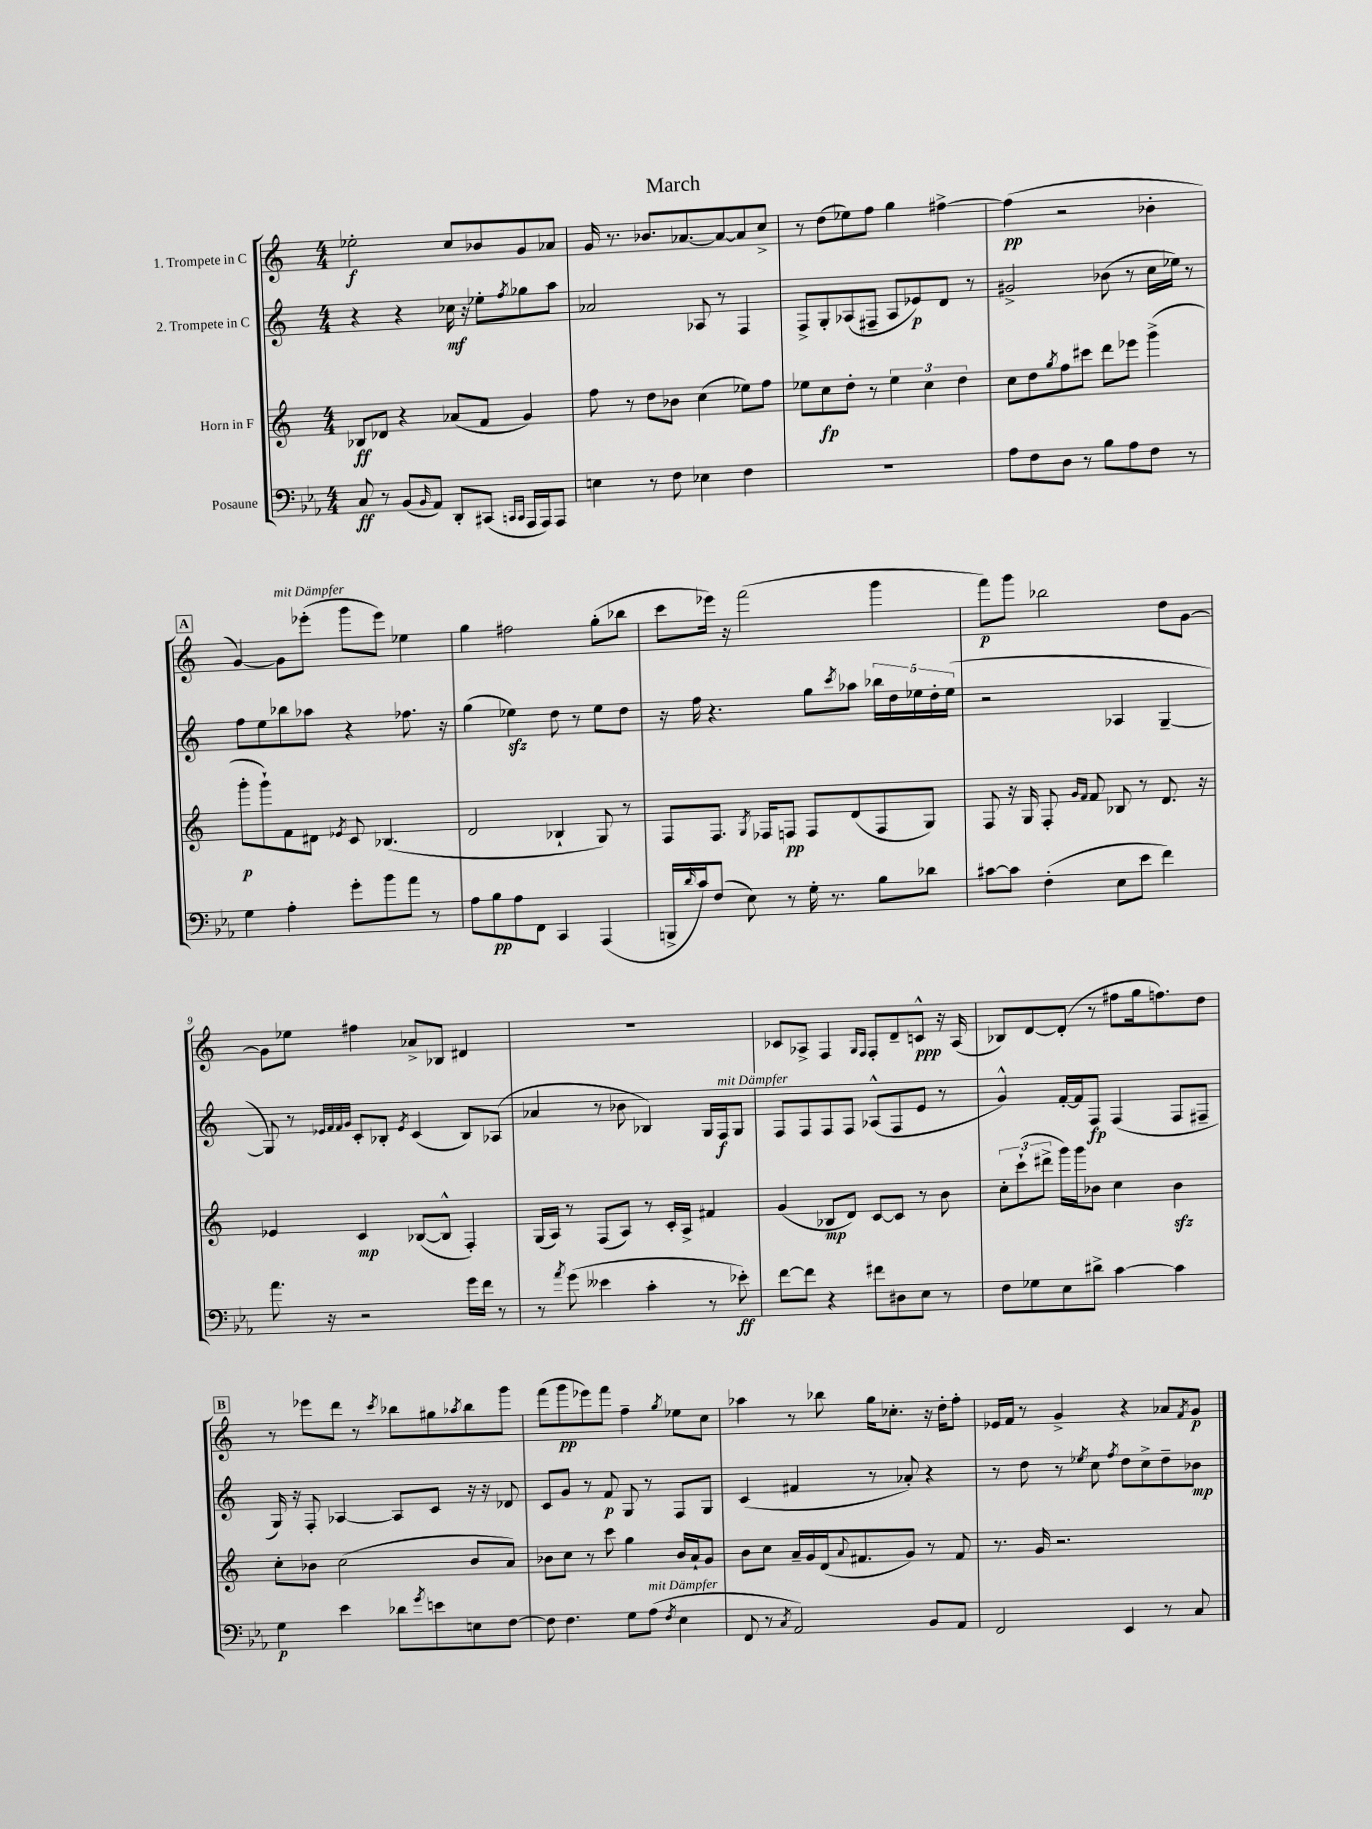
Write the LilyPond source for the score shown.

\header { title = "March" }
<<
\new StaffGroup <<
\new Staff = "s0" \with { instrumentName = "1. Trompete in C" } {
    \clef treble \key c \major \numericTimeSignature \time 4/4
    ees''2-.\f c''8 bes'8 g'8 aes'8 |
    g'16 r8. bes'8. aes'8.~ aes'8~ aes'8 c''8-> |
    r8 d''8( ees''8) f''8 g''4 fis''4~-> |
    fis''4\pp( r2 bes'4-. |
    \mark \markup { \box "A" } g'4~) g'8^\markup { \italic "mit Dämpfer" } ees'''8-.( g'''8 ees'''8) ees''4 |
    g''4 fis''2 g''8-.( bes''8 |
    c'''8 ees'''16) r16 f'''2( g'''4 |
    f'''8\p) g'''8 bes''2 d''8 g'8~ |
    g'8 ees''8 fis''4 aes'8-> bes8 dis'4 |
    R1 |
    ces'8 aes8-> f4 \grace { g16 f16 } f8-. d'8-- c'8-^\ppp r16 aes16( |
    bes8) d'8~ d'8-.( r8 fis''8 g''16 f''8.) d''8 |
    \mark \markup { \box "B" } r8 ees'''8 d'''8 r8 \acciaccatura { c'''8 } bes''8 gis''8 \acciaccatura { aes''8 } bes''8 g'''8 |
    f'''8( g'''8\pp ees'''8) f'''8 f''4-- \acciaccatura { g''8 } ees''8 c''8 |
    aes''4 r8 bes''8 g''16 ces''8.-. r16 d''16-. f''8-. |
    ees'16 f'16 r8 g'4-> r4 aes'8 \acciaccatura { f'8 } g'8\p \bar "|." |
}
\new Staff = "s1" \with { instrumentName = "2. Trompete in C" } {
    \clef treble \key c \major \numericTimeSignature \time 4/4
    r4 r4 ces''16\mf r16 ees''8-. \acciaccatura { f''8 } ges''8 a''8 |
    aes'2 aes8 r8 f4 |
    f8-> g8-. aes8( fis8-- aes8 ees'8\p) d'8 r8 |
    gis'2-> bes'8( r8 c''16 ees''16) r8 |
    \mark \markup { \box "A" } f''8 e''8 bes''8 aes''8 r4 fes''8. r16 |
    g''4( ees''4\sfz) d''8 r8 ees''8 d''8 |
    r16 f''16 r4. g''8 \acciaccatura { c'''8 } aes''8 \tuplet 5/4 { bes''16 d''16 ees''16 d''16-. ees''16( } |
    r2 aes4 g4~-- |
    g8) r8 \grace { ees'32 f'32 f'32 g'32 } c'8-. bes8-. \acciaccatura { ees'8 } c'4( bes8) aes8( |
    aes'4 r8 bes'8 bes4) g16 f16\f^\markup { \italic "mit Dämpfer" } g8 |
    f8 f8 f8 f8 aes8-^( f8 e'8 r8 |
    g'4-^) f'16~-. f'16 f8\fp f4( f8 fis8-- |
    \mark \markup { \box "B" } g16) r16 f8-. aes4~ aes8 c'8 r16 r16 des'8 |
    c'8 g'8 r8 f'8\p g8 r8 f8 g8 |
    c'4( fis'4 r8 aes'8-.) r4 |
    r8 d''8 r8 \acciaccatura { ees''8 } c''8 \acciaccatura { f''8 } d''8 c''8-> d''8-- bes'8\mp \bar "|." |
}
\new Staff = "s2" \with { instrumentName = "Horn in F" } {
    \clef treble \key c \major \numericTimeSignature \time 4/4
    bes8\ff des'8 r4 aes'8( f'8 g'4) |
    f''8 r8 d''8 bes'8 c''4( ees''8) f''8 |
    ees''8 c''8\fp d''8-. r8 \tuplet 3/2 { ees''4 c''4 d''4 } |
    c''8 d''8 \acciaccatura { g''8 } f''8 cis'''8 d'''8 ees'''8 g'''4->( |
    \mark \markup { \box "A" } g'''8-.\p g'''8-!) f'8 dis'8 \acciaccatura { ees'8 } c'8 bes4.( |
    d'2 bes4-! g8) r8 |
    f8 f8. \acciaccatura { g8 } fes16 f8\pp f8 d'8( f8 g8) |
    f8 r16 g16 f8-. \grace { g'16 f'16 } f'8 bes8 r8 d'8. r16 |
    ees'4 c'4\mp bes8~( bes8-^ f4-.) |
    g16( a16) r8 f8( a8) r8 c'16-. a16-> fis'4 |
    g'4( bes8\mp d'8) c'8~ c'8 r8 b'8 |
    \tuplet 3/2 { c''8-. c'''8-!( dis'''8-> } g'''16) g'''16 bes'8 c''4 bes'4\sfz |
    \mark \markup { \box "B" } c''8-. bes'8 c''2( bes'8 a'8) |
    bes'8 c''8 r8 c'''8 g''4 bes'16 a'16-! g'8 |
    b'8 c''8 a'16-- g'16 d'16( \appoggiatura { a'8 } fis'8. g'8) r8 fis'8 |
    r8. g'16 r2. \bar "|." |
}
\new Staff = "s3" \with { instrumentName = "Posaune" } {
    \clef bass \key ees \major \numericTimeSignature \time 4/4
    c8\ff r8 bes,8( \grace { bes,16 } aes,8) d,8-. cis,8( \grace { c,16 c,16 } aes,,16 aes,,16) aes,,8 |
    e4 r8 f8 ees4 f4 |
    R1 |
    aes8 f8 d8 r8 bes8 aes8 f8 r8 |
    \mark \markup { \box "A" } g4 aes4-. g'8-. bes'8 aes'8 r8 |
    aes8 bes8\pp aes8 f,8 c,4 aes,,4( |
    b,,16-> \grace { d'16 } c'16) f8( ees8) r8 g16-. r8. bes8 des'8 |
    cis'8~ cis'8 f4-.( ees8 ees'8 f'4) |
    aes'8. r16 r2 g'16 f'16 r8 |
    r8 \acciaccatura { aes'8 } g'8( eeses'4 c'4-. r8 ees'8-.\ff) |
    f'8~ f'8 r4 fis'8 dis8 ees8 r8 |
    f8 ges8 ees8 dis'8-> c'4~ c'4 |
    \mark \markup { \box "B" } g4\p ees'4 des'8 \acciaccatura { g'8 } e'8 e8 f8~ |
    f8 f4. g8 aes8^\markup { \italic "mit Dämpfer" }( \acciaccatura { f8 } ees4 |
    f,8 r8 \acciaccatura { c8 } aes,2) bes,8 aes,8 |
    f,2 ees,4 r8 c8 \bar "|." |
}
>>
>>
